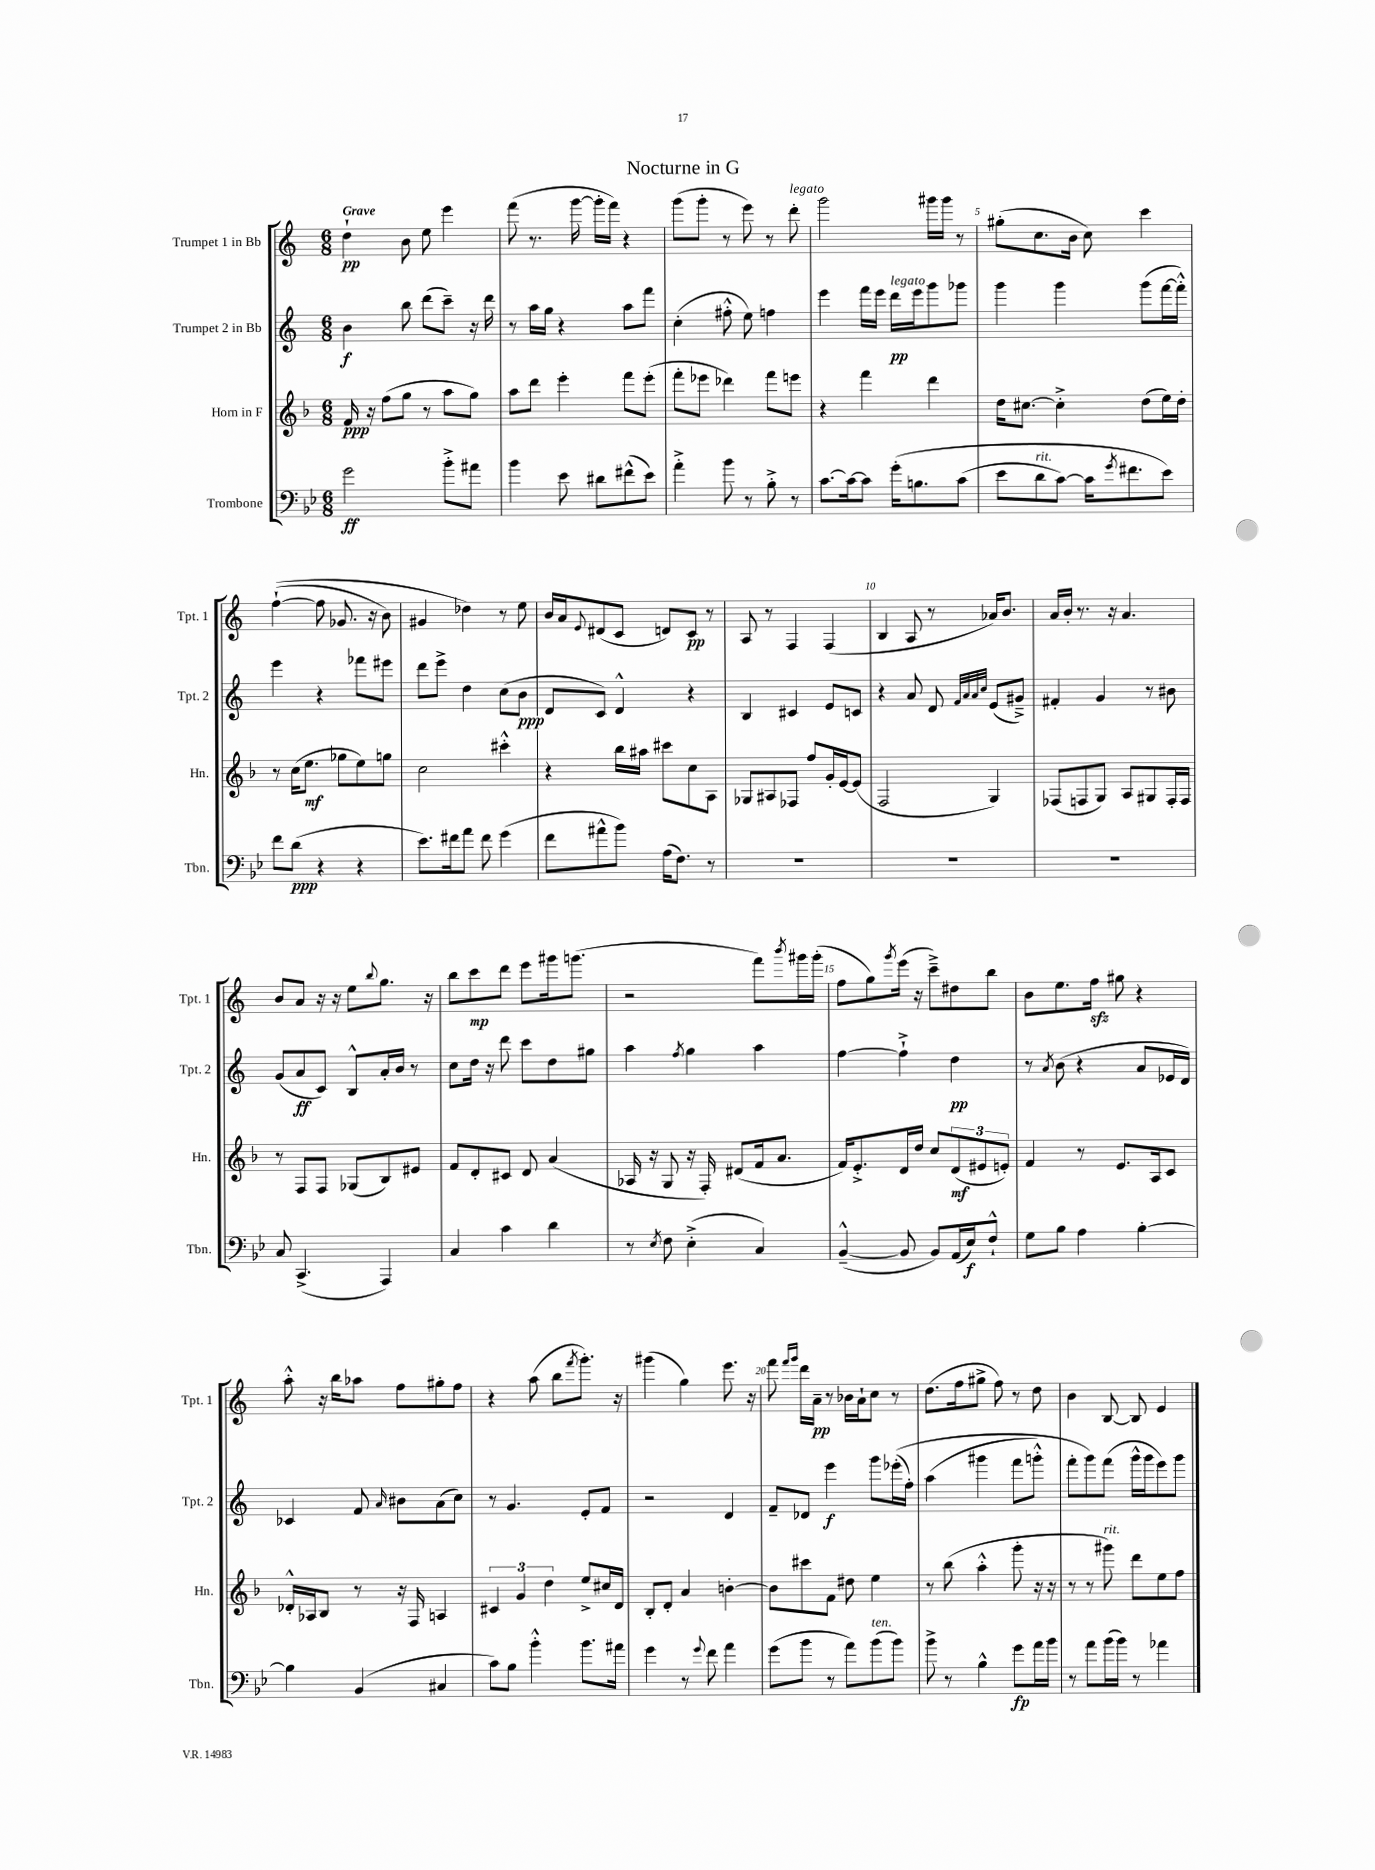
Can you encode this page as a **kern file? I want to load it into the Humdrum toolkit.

**kern	**dynam	**kern	**dynam	**kern	**dynam	**kern	**dynam
*part4	*part4	*part3	*part3	*part2	*part2	*part1	*part1
*staff4	*staff4	*staff3	*staff3	*staff2	*staff2	*staff1	*staff1
*I"Trombone	*	*I"Horn in F	*	*I"Trumpet 2 in Bb	*	*I"Trumpet 1 in Bb	*
*I'Tbn.	*	*I'Hn.	*	*I'Tpt. 2	*	*I'Tpt. 1	*
*clefF4	*	*clefG2	*	*clefG2	*	*clefG2	*
*k[b-e-]	*	*k[b-]	*	*k[]	*	*k[]	*
*M6/8	*	*M6/8	*	*M6/8	*	*M6/8	*
=1	=1	=1	=1	=1	=1	=1	=1
!	!	!	!	!	!	!LO:TX:a:B:t=Grave	!
2g\	ff	16f/	ppp	4b\	f	4dd`\	pp
.	.	16r	.	.	.	.	.
.	.	(8ff\L	.	.	.	.	.
.	.	8gg\J	.	8bb\	.	8b\	.
.	.	8r	.	(8ddd\L	.	8ee\	.
8b-'^\L	.	8aa\L	.	8ccc~\J)	.	4eee\	.
8a#X\J	.	8gg\J)	.	16r	.	.	.
.	.	.	.	16ddd\	.	.	.
=2	=2	=2	=2	=2	=2	=2	=2
4b-\	.	8aa\L	.	8r	.	(8fff\	.
.	.	8ddd\J	.	16aa\LL	.	8.r	.
.	.	.	.	16gg\JJ	.	.	.
8e-\	.	4eee'\	.	4r	.	.	.
.	.	.	.	.	.	[16ggg\	.
8d#X\L	.	.	.	.	.	16ggg'\LL]	.
.	.	.	.	.	.	16fff\JJ)	.
(8f#X^^\	.	8fff\L	.	8aa\L	.	4r	.
8e-\J)	.	(8eee'\J	.	8fff\J	.	.	.
=3	=3	=3	=3	=3	=3	=3	=3
4a'^\	.	8fff'\L	.	(4cc'\	.	(8ggg\L	.
.	.	8eee-X\J	.	.	.	8ggg'\J	.
8b-\	.	4ddd-X\)	.	8ff#X'^^\	.	8r	.
8r	.	.	.	8ee\)	.	8eee\)	.
8B-'^\	.	8fff\L	.	4ffn\	.	8r	.
!	!	!	!	!	!	!LO:TX:a:i:t=legato	!
8r	.	8eeen\J	.	.	.	8ddd'\	.
=4	=4	=4	=4	=4	=4	=4	=4
[8.c\L	.	4r	.	4eee\	.	2ggg\	.
16c\k_	.	.	.	.	.	.	.
8c\J]	.	4fff\	.	16fff\LL	.	.	.
.	.	.	.	16eee\JJ	.	.	.
!	!	!	!	!LO:TX:a:i:t=legato	!	!	!
(16g'\KL	.	.	.	16ddd\LL	pp	.	.
8.Bn\	.	.	.	16eee\J	.	.	.
.	.	4ddd\	.	8ggg\	.	16ggg#X\LL	.
.	.	.	.	.	.	16ggg#\JJ	.
(8c\J	.	.	.	8ggg-X\J	.	8r	.
=5	=5	=5	=5	=5	=5	=5	=5
8e-\L	.	16dd\KL	.	4ggg\	.	(8gg#X'\L	.
.	.	[8.cc#X\J	.	.	.	.	.
!LO:TX:a:i:t=rit.	!	!	!	!	!	!	!
8d\	.	.	.	.	.	8.cc\	.
[8c\J)	.	4cc#'^\]	.	4ggg\	.	.	.
.	.	.	.	.	.	16b\Jk	.
16c\KL]	.	.	.	.	.	8cc\)	.
8qg/	.	.	.	.	.	.	.
8.f#X\	.	.	.	.	.	.	.
.	.	(8dd\L	.	(8ggg\L	.	4ccc\	.
8e-\J)	.	16ee\L)	.	[16fff\L	.	.	.
.	.	16dd'\JJ	.	16fff'^^\JJ])	.	.	.
!!LO:LB:g=z
=6	=6	=6	=6	=6	=6	=6	=6
8f\L	.	8r	.	4eee\	.	(([4ff`\	.
(8d\J	ppp	(16cc\KL	.	.	.	.	.
.	.	8.ee\J	mf	.	.	.	.
4r	.	.	.	4r	.	8ff\]	.
.	.	8gg-X\L	.	.	.	8.g-X/	.
4r	.	8ee\)	.	8fff-X\L	.	.	.
.	.	.	.	.	.	16r	.
.	.	8ggn\J	.	8eee#X\J	.	8b\)	.
=7	=7	=7	=7	=7	=7	=7	=7
8.e-\L)	.	2cc\	.	8ddd\L	.	4g#X/	.
.	.	.	.	8eee^\J	.	.	.
16f#X\k	.	.	.	.	.	.	.
8a\J	.	.	.	4dd\	.	4dd-X\)	.
8f#\	.	.	.	.	.	.	.
(4g\	.	4ccc#X'^^\	.	(8cc\L	.	8r	.
.	.	.	.	8b\J	ppp	8ee\	.
=8	=8	=8	=8	=8	=8	=8	=8
8f\L	.	4r	.	8d/L	.	16b/LL	.
.	.	.	.	.	.	16a/J	.
.	.	.	.	.	.	8qqe/	.
8a#X^^\	.	.	.	8c/J)	.	(8d#X/	.
8b-\J)	.	16bb-\LL	.	4d^^/	.	8c/J	.
.	.	16aa#X\JJ	.	.	.	.	.
(16A\KL	.	8ccc#X\L	.	.	.	8dn/L)	.
8.F\J)	.	.	.	.	.	.	.
.	.	8cc\	.	4r	.	8c/J	pp
8r	.	8A\J	.	.	.	8r	.
=9	=9	=9	=9	=9	=9	=9	=9
2.r	.	8G-X/L	.	4B/	.	8A/	.
.	.	8A#X/	.	.	.	8r	.
.	.	8F-X/J	.	4c#X/	.	4F/	.
.	.	8ff/L	.	.	.	.	.
.	.	16g'/L	.	8e/L	.	(4F/	.
.	.	[16e/J	.	.	.	.	.
.	.	(8e/J]	.	8cn/J	.	.	.
=10	=10	=10	=10	=10	=10	=10	=10
2.r	.	2F/	.	4r	.	4B/	.
.	.	.	.	8a/	.	8A/	.
.	.	.	.	8d/	.	8r	.
.	.	.	.	32qqf/LLL	.	.	.
.	.	.	.	32qqa/	.	.	.
.	.	.	.	32qqa/	.	.	.
.	.	.	.	32qqcc/JJJ	.	.	.
.	.	4G/)	.	(8e/L	.	16a-X/KL)	.
.	.	.	.	.	.	8.b/J	.
.	.	.	.	8g#X~^/J)	.	.	.
=11	=11	=11	=11	=11	=11	=11	=11
2.r	.	(8F-X/L	.	4f#X'/	.	16a/LL	.
.	.	.	.	.	.	16b'/JJ	.
.	.	8Fn/	.	.	.	8.r	.
.	.	8G/J)	.	4g/	.	.	.
.	.	.	.	.	.	16r	.
.	.	8A/L	.	.	.	4.a/	.
.	.	8G#X/	.	8r	.	.	.
.	.	16F'/L	.	8b#X\	.	.	.
.	.	16F/JJ	.	.	.	.	.
!!LO:LB:g=z
=12	=12	=12	=12	=12	=12	=12	=12
8C/	.	8r	.	(8g/L	.	8b/L	.
(4.CC^/	.	8F/L	.	8a/	ff	8a/J	.
.	.	8F/J	.	8c/J)	.	16r	.
.	.	.	.	.	.	16r	.
.	.	(8G-X/L	.	8B^^/L	.	8ee\L	.
.	.	.	.	.	.	8qqbb/	.
4AAA/)	.	8B-/)	.	16a'/L	.	8.gg\J	.
.	.	.	.	16b/JJ	.	.	.
.	.	8e#X/J	.	8r	.	.	.
.	.	.	.	.	.	16r	.
=13	=13	=13	=13	=13	=13	=13	=13
4C/	.	8f/L	.	8cc\L	.	8bb\L	.
.	.	8d'/	.	16dd\Jk	.	8ccc\	mp
.	.	.	.	16r	.	.	.
4c\	.	8c#X/J	.	8ddd\	.	8ddd\J	.
.	.	8d/	.	8ccc\L	.	8eee\L	.
4d\	.	(4a/	.	8dd\	.	16ggg#X\k	.
.	.	.	.	.	.	(8.gggn\J	.
.	.	.	.	8gg#X\J	.	.	.
=14	=14	=14	=14	=14	=14	=14	=14
8r	.	16A-X/	.	4aa\	.	2r	.
.	.	16r	.	.	.	.	.
8qE-/	.	.	.	.	.	.	.
8F\	.	8G/	.	.	.	.	.
.	.	.	.	8qff/	.	.	.
(4E-'^\	.	16r	.	4gg\	.	.	.
.	.	16F'/)	.	.	.	.	.
.	.	(8d#X/L	.	.	.	.	.
4C/)	.	16f/k	.	4aa\	.	8fff\L)	.
.	.	8.a/J	.	.	.	.	.
.	.	.	.	.	.	8qbbb/	.
.	.	.	.	.	.	16ggg#X\L	.
.	.	.	.	.	.	(16ggg#'\JJ	.
=15	=15	=15	=15	=15	=15	=15	=15
([4BB-~^^/	.	16f/KL)	.	[4ff\	.	8ff\L	.
.	.	8.e'^/	.	.	.	.	.
.	.	.	.	.	.	8gg\)	.
.	.	.	.	.	.	8qggg/	.
8BB-/]	.	16d/L	.	4ff`^\]	.	(16eee\Jk	.
.	.	16dd/JJ	.	.	.	16r	.
8BB-/L)	.	8cc/L	.	.	.	8ccc~^\L)	.
(16AA/L	.	(12d/	mf	4dd\	pp	8dd#X\	.
16E-/J)	f	.	.	.	.	.	.
.	.	12e#X/	.	.	.	.	.
8F`^^/J	.	.	.	.	.	8bb\J	.
.	.	12en'/J)	.	.	.	.	.
=16	=16	=16	=16	=16	=16	=16	=16
8G\L	.	4f/	.	8r	.	8b\L	.
.	.	.	.	8qa/	.	.	.
8B-\J	.	.	.	(8b\	.	8.ee\	.
4A\	.	8r	.	4r	.	.	.
.	.	.	.	.	.	16ffzz\Jk	.
.	.	8.e/L	.	.	.	8gg#X\	.
[4B-'\	.	.	.	8a/L	.	4r	.
.	.	16A/k	.	.	.	.	.
.	.	8c/J	.	16e-X/L	.	.	.
.	.	.	.	16d/JJ)	.	.	.
!!LO:LB:g=z
=17	=17	=17	=17	=17	=17	=17	=17
4B-\]	.	16d-X'^^/LL	.	4c-X/	.	8aa'^^\	.
.	.	16A-X/J	.	.	.	.	.
.	.	8B-/J	.	.	.	16r	.
.	.	.	.	.	.	16bb\KL	.
(4BB-/	.	8r	.	8f/	.	8aa-X\J	.
.	.	.	.	16qqa/	.	.	.
.	.	16r	.	8b#X\L	.	8ff\L	.
.	.	16F/	.	.	.	.	.
4C#X/	.	4An/	.	(8a\	.	8gg#X'\	.
.	.	.	.	8cc\J)	.	8ff\J	.
=18	=18	=18	=18	=18	=18	=18	=18
8c\L)	.	6c#X/	.	8r	.	4r	.
8B-\J	.	.	.	4.g/	.	.	.
.	.	6g/	.	.	.	.	.
4b-'^^\	.	.	.	.	.	(8aa\	.
.	.	6dd\	.	.	.	.	.
.	.	.	.	.	.	8bb\L	.
.	.	.	.	.	.	8qfff/	.
8.b-\L	.	8ee^/L	.	8e'/L	.	8.ggg'\J)	.
.	.	16cc#X/L	.	8f/J	.	.	.
16a#X\Jk	.	16d/JJ	.	.	.	16r	.
=19	=19	=19	=19	=19	=19	=19	=19
4g\	.	8B-'/L	.	2r	.	(4ggg#X\	.
.	.	8d'/J	.	.	.	.	.
8r	.	4a/	.	.	.	4gg\)	.
8qqg/	.	.	.	.	.	.	.
8f\	.	.	.	.	.	.	.
4a\	.	[4bn'\	.	4d/	.	8.eee\	.
.	.	.	.	.	.	16r	.
=20	=20	=20	=20	=20	=20	=20	=20
(8g\L	.	8b\L]	.	8f~/L	.	8fff\	.
.	.	.	.	.	.	16qqfff/LL	.
.	.	.	.	.	.	16qqggg/JJ	.
8b-\J	.	8ccc#X\	.	8d-X/J	.	16ddd\LL	.
.	.	.	.	.	.	16a~\JJ	pp
8r	.	8f\J	.	4eee\	f	8r	.
8a\L)	.	8dd#X\	.	.	.	16b-X\LL	.
.	.	.	.	.	.	16a`\J	.
!LO:TX:a:i:t=ten.	!	!	!	!	!	!	!
(8b-\	.	4ee\	.	8ggg\L	.	8cc\J	.
8b-\J)	.	.	.	((16eee-X'\L	.	8r	.
.	.	.	.	16ff'\JJ)	.	.	.
=21	=21	=21	=21	=21	=21	=21	=21
8b-^\	.	8r	.	(4aa\	.	(8.dd\L	.
8r	.	(8bb-\	.	.	.	.	.
.	.	.	.	.	.	16ff\k	.
4B-^^\	.	4aa'^^\	.	4ggg#X\	.	8gg#X^\J	.
.	.	.	.	.	.	8ff\)	.
8g\L	fp	8ggg'\	.	8fff\L	.	8r	.
16a\L	.	16r	.	8gggn'^^\J)	.	8dd\	.
16b-\JJ	.	16r	.	.	.	.	.
=22	=22	=22	=22	=22	=22	=22	=22
8r	.	8r	.	8fff'\L	.	4b\	.
8a\L	.	8r	.	8ggg\)	.	.	.
!	!	!LO:TX:a:i:t=rit.	!	!	!	!	!
(16b-\L	.	8ggg#X\)	.	(8fff\J	.	[8B/	.
16b-\JJ)	.	.	.	.	.	.	.
8r	.	8ddd\L	.	16ggg^^\LL	.	8B/]	.
.	.	.	.	16ggg\J	.	.	.
4a-X\	.	8ee\	.	8eee\)	.	4e/	.
.	.	8ff\J	.	8ggg\J	.	.	.
==	==	==	==	==	==	==	==
*-	*-	*-	*-	*-	*-	*-	*-
